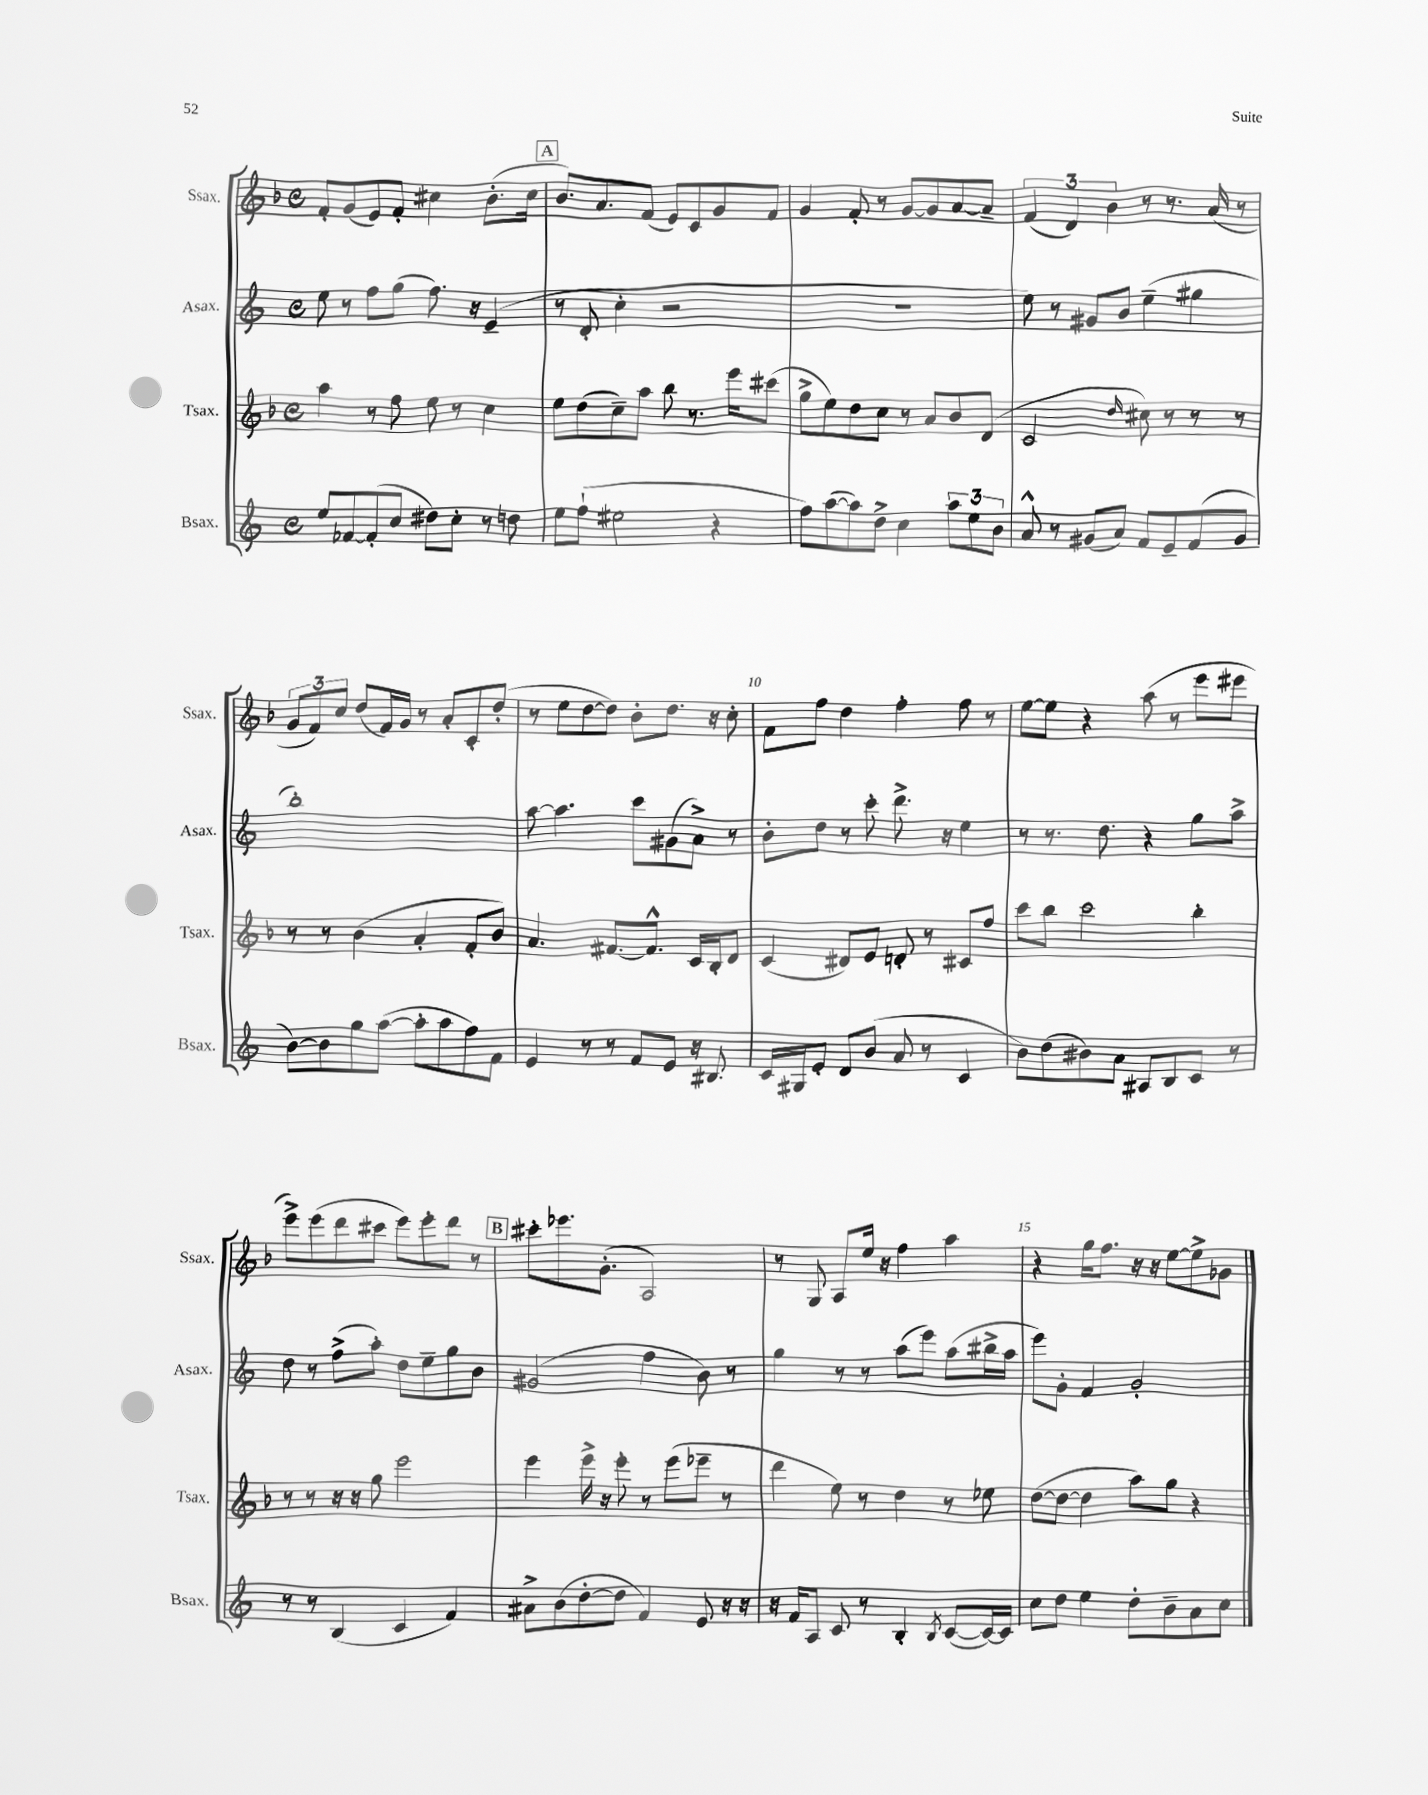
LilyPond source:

<<
\new StaffGroup <<
\new Staff = "s0" \with { instrumentName = "Ssax." shortInstrumentName = "Ssax." } {
    \clef treble \key f \major \defaultTimeSignature \time 4/4
    f'8-. g'8( e'8) f'8-. cis''4 bes'8.-.( cis''16 |
    \mark \markup { \box "A" } bes'8.) a'8. f'8( e'8) c'8 g'8 f'8 |
    g'4 f'8-. r8 g'8~ g'8 a'8~ a'8-- |
    \tuplet 3/2 { f'4( d'4) bes'4 } r8 r8. a'16( r8 |
    \tuplet 3/2 { g'8 f'8) c''8 } d''8( f'16) g'16 r8 a'8-. c'8-. d''8-.( |
    r8 e''8 d''8~ d''8) bes'8-. d''8. r16 c''8-. |
    f'8 f''8 d''4 f''4-. f''8 r8 |
    e''8~ e''8 r4 a''8( r8 e'''8 eis'''8 |
    e'''8->) e'''8( d'''8 cis'''8 e'''8) e'''8-. d'''8 r8 |
    \mark \markup { \box "B" } cis'''8-. ees'''8. g'8.-.( a2) |
    r8 g8 a8 e''16 r16 f''4 a''4 |
    r4 g''16 f''8. r16 r16 e''8~ e''8-> ges'8 \bar "|." |
}
\new Staff = "s1" \with { instrumentName = "Asax." shortInstrumentName = "Asax." } {
    \clef treble \key c \major \defaultTimeSignature \time 4/4
    e''8 r8 f''8 g''8( f''8.) r16 e'4--( |
    \mark \markup { \box "A" } r8 d'8-. c''4-. r2 |
    R1 |
    e''8) r8 gis'8 b'8 e''4--( gis''4 |
    b''1-.) |
    a''8~ a''4. c'''8 gis'8( a'8->) r8 |
    b'8-. d''8 r8 c'''8-. d'''8.-> r16 e''4 |
    r8 r8. d''8. r4 g''8 a''8-> |
    d''8 r8 f''8->( a''8-.) d''8 e''8-- g''8 b'8 |
    \mark \markup { \box "B" } gis'2( f''4 b'8) r8 |
    g''4 r8 r8 a''8( e'''8) a''8( bis''16-> a''16 |
    e'''8) g'8-. f'4 g'2-. \bar "|." |
}
\new Staff = "s2" \with { instrumentName = "Tsax." shortInstrumentName = "Tsax." } {
    \clef treble \key f \major \defaultTimeSignature \time 4/4
    a''4 r8 f''8 e''8 r8 c''4 |
    \mark \markup { \box "A" } e''8 d''8( c''8--) a''8 bes''8 r8. e'''16 cis'''8( |
    g''8-> e''8) d''8 c''8 r8 a'8 bes'8 d'8( |
    c'2 \grace { d''16 } cis''8) r8 r8 r8 |
    r8 r8 bes'4( a'4-. f'8-. bes'8) |
    a'4. fis'8.~ fis'8.-^ c'16 bes16-. d'8 |
    c'4( dis'8) e'8 d'8-. r8 cis'8 f''8 |
    c'''8 bes''8 c'''2 bes''4-. |
    r8 r8 r16 r16 g''8 e'''2 |
    \mark \markup { \box "B" } e'''4 e'''16-> r16 e'''8-. r8 e'''8( ees'''8-- r8 |
    d'''4 e''8) r8 d''4 r8 ees''8 |
    d''8~( d''8~ d''4 a''8) g''8 r4 \bar "|." |
}
\new Staff = "s3" \with { instrumentName = "Bsax." shortInstrumentName = "Bsax." } {
    \clef treble \key c \major \defaultTimeSignature \time 4/4
    e''8 fes'8~ fes'8-.( c''8 dis''8) c''8-. r8 d''8 |
    \mark \markup { \box "A" } e''8 f''8-!( eis''2 r4 |
    f''8) a''8~( a''8) d''8-> c''4 \tuplet 3/2 { a''8 e''8 b'8 } |
    a'8-^ r8 gis'8( a'8) f'8 e'8-- f'8( gis'8 |
    b'8~) b'8 g''8 a''8~( a''8-. a''8 f''8) f'8 |
    e'4 r8 r8 f'8 e'8 r16 bis8. |
    c'16 gis16 e'8-. d'8 b'8( a'8 r8 c'4 |
    b'8) d''8( bis'8) a'8 ais8 b8 c'8 r8 |
    r8 r8 b4( c'4 f'4) |
    \mark \markup { \box "B" } ais'8-> b'8( d''8~-. d''8 f'4) e'8 r16 r16 |
    r16 f'16 a8 c'8 r8 b4-. \acciaccatura { b8 } c'8~( c'16~) c'16 |
    c''8 d''8 e''4 d''8-. b'8-- a'8 c''8 \bar "|." |
}
>>
>>
\layout { \context { \Score currentBarNumber = #4 \override BarNumber.break-visibility = ##(#f #t #t) barNumberVisibility = #(every-nth-bar-number-visible 5) } }
